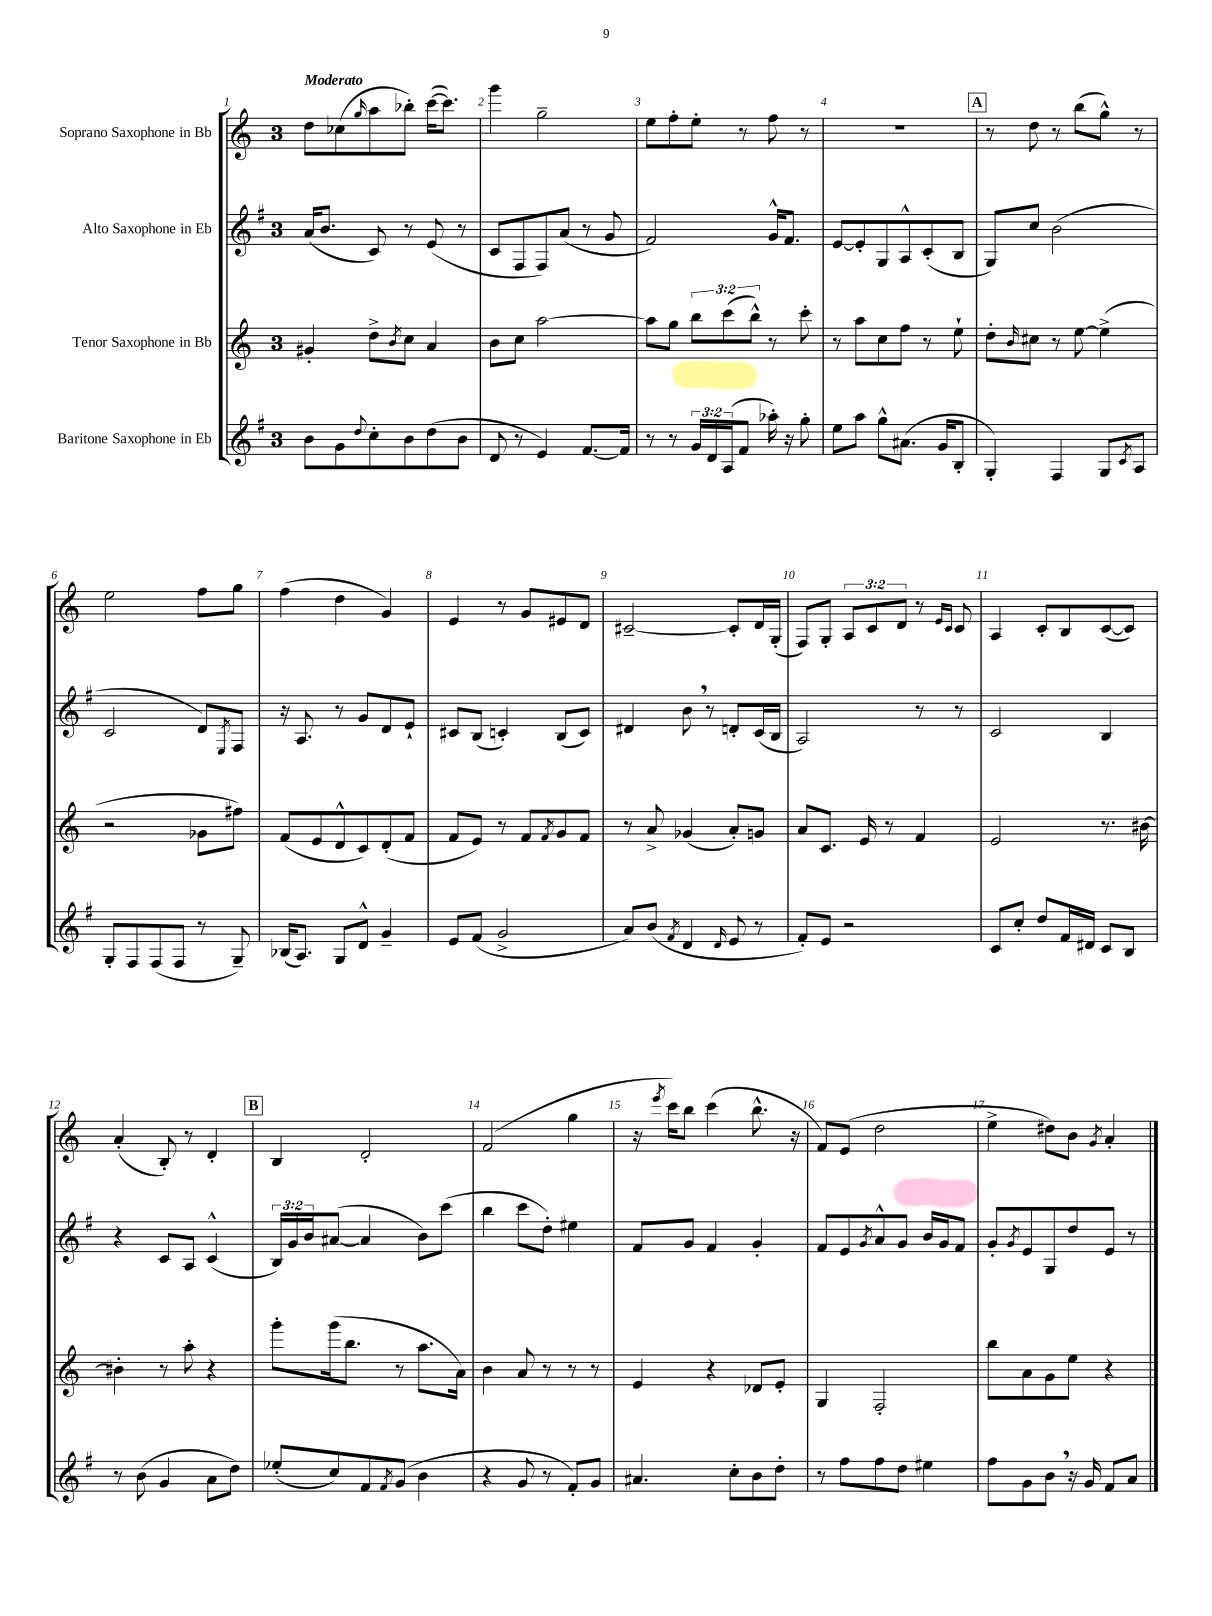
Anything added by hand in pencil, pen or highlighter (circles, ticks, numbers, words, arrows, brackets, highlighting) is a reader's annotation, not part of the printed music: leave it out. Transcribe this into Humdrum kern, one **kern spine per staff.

**kern	**kern	**kern	**kern
*staff4	*staff3	*staff2	*staff1
*clefG2	*clefG2	*clefG2	*clefG2
*k[f#]	*k[]	*k[f#]	*k[]
*M3/4	*M3/4	*M3/4	*M3/4
8b	4g#'	(16a	8dd
.	.	8.b	.
8g	.	.	(8cc-
8qqdd	.	.	16qqgg
8cc'	8dd^	8c)	8aa
.	8qb	.	.
8b	8cc	8r	8bb-')
(8dd	4a	(8e	([16ccc
.	.	.	8.ccc])
8b	.	8r	.
=	=	=	=
8d	8b	8c	4ggg
8r	8cc	8F#	.
4e)	[2aa	8F#)	2gg~
.	.	(8a	.
[8.f#	.	8r	.
.	.	8g	.
16f#]	.	.	.
=	=	=	=
8r	8aa]	2f#)	8ee
8r	8gg	.	8ff'
24g	12bb	.	8ee'
24d	.	.	.
(24A	(12ccc	.	.
8f#	.	.	8r
.	12bb^^)	.	.
16aa-')	8r	16g^^	8ff
16r	.	8.f#	.
8gg'	8ccc'	.	8r
=	=	=	=
8ee	8r	[8e	2.r
8aa	8aa	8e']	.
8gg^^	8cc	8G	.
(8.a#	8ff	8A^^	.
.	8r	(8c'	.
16g	.	.	.
8B'	8ee`	8B	.
=	=	=	=
4G')	8dd'	8G)	8r
.	16qqb	.	.
.	8cc#	8cc	8dd
4F#	8r	(2b	8r
.	[8ee	.	(8bb
8G	(4ee^]	.	8gg^^)
8qc	.	.	.
8A	.	.	8r
=	=	=	=
8G'	2r	2c	2ee
8F#	.	.	.
(8F#	.	.	.
8F#	.	.	.
8r	8g-	8d)	8ff
.	.	8qE	.
8G~)	8ff#)	8F#	8gg
=	=	=	=
(16B-	(8f	16r	(4ff
8.A)	.	8.A	.
.	8e	.	.
8G	8d^^	8r	4dd
8d^^	8c)	8g	.
4g~	(8d'	8d	4g)
.	8f	8e`	.
=	=	=	=
8e	8f	8c#	4e
(8f#	8e)	(8B	.
2g^	8r	4c')	8r
.	8f	.	8g
.	8qf	.	.
.	8g	(8B	8e#
.	8f	8c)	8d
=	=	=	=
8a)	8r	4d#	[2c#~
(8b	8a^	.	.
8qf#	.	.	.
4d	(4g-	8b	.
.	.	8r	.
16qqd	.	.	.
8e	8a')	8d'	8c#']
8r	8g	(16c	16d
.	.	16B	(16G'
=	=	=	=
8f#')	8a	2A)	8F)
8e	8.c	.	8G'
2r	.	.	12A
.	16e	.	.
.	.	.	12c
.	8r	.	.
.	.	.	12d
.	4f	8r	8r
.	.	.	16qqe
.	.	.	16qqc
.	.	8r	8c
=	=	=	=
8c	2e	2c	4A
8cc'	.	.	.
8dd	.	.	8c'
16f#	.	.	8B
16d#	.	.	.
8c	8.r	4B	([8c
8B	.	.	8c])
.	[16b#	.	.
=	=	=	=
8r	4b#']	4r	(4a'
(8b	.	.	.
4g	8r	8c	8B')
.	8aa'	8A	8r
8a	4r	(4c^^	4d'
8dd)	.	.	.
=	=	=	=
(8ee-'	8ggg'	24B)	4B
.	.	24g	.
.	.	24b	.
8cc)	(16ggg	([8a#	.
.	8.bb	.	.
8f#	.	4a#]	2d'
8qf#	.	.	.
(8g	8r	.	.
4b	8.aa	8b)	.
.	.	(8ccc	.
.	16a)	.	.
=	=	=	=
4r	4b	4bb	(2f
8g	8a	8ccc	.
8r	8r	8dd')	.
8f#')	8r	4ee#	4gg
8g	8r	.	.
=	=	=	=
4.a#	4e	8f#	16r
.	.	.	8qeee
.	.	.	16ccc)
.	.	8g	8bb
.	4r	4f#	(4ccc
8cc'	.	.	.
8b	8d-	4g'	8.bb^^
8dd'	8e'	.	.
.	.	.	16r
=	=	=	=
8r	4G	8f#	8f)
8ff#	.	8e	(8e
.	.	8qg	.
8ff#	2F'	8a^^	2dd
8dd	.	8g	.
4ee#	.	16b	.
.	.	16g	.
.	.	8f#	.
=	=	=	=
8ff#	8bb	8g'	4ee^
.	.	8qg	.
8g	8a	8e	.
8b	8g	8G	8dd#)
16r	8ee	8dd	8b
16g	.	.	.
.	.	.	8qg
8f#	4r	8e	4a'
8a	.	8r	.
==	==	==	==
*-	*-	*-	*-
